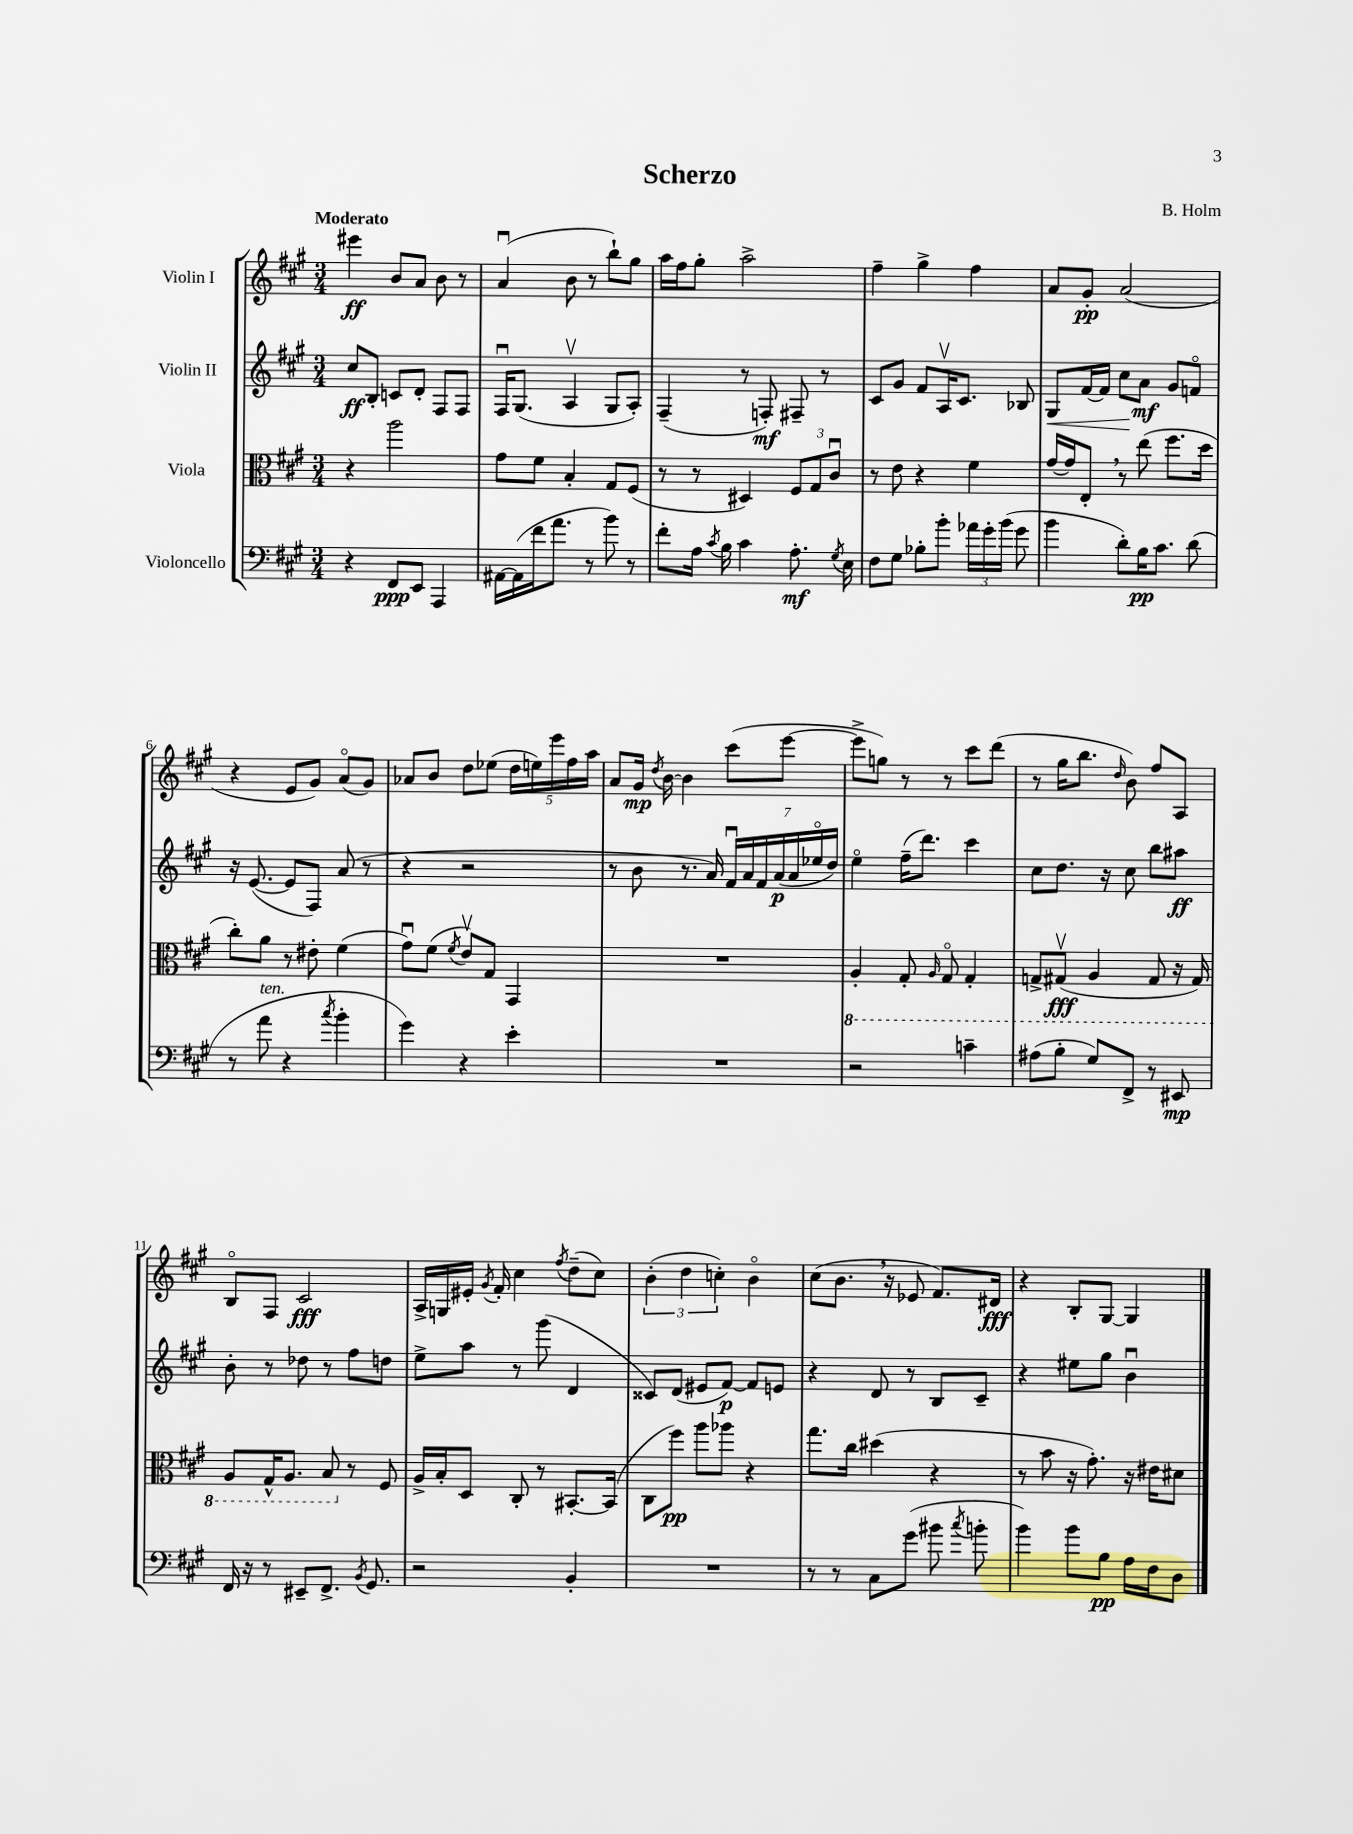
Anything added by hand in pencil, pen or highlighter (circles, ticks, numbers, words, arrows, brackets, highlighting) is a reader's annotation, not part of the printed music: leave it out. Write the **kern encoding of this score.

**kern	**kern	**kern	**kern
*staff4	*staff3	*staff2	*staff1
*clefF4	*clefC3	*clefG2	*clefG2
*k[f#c#g#]	*k[f#c#g#]	*k[f#c#g#]	*k[f#c#g#]
*M3/4	*M3/4	*M3/4	*M3/4
4r	4r	8cc#	4eee#
.	.	8B'	.
8FF#	2aa	8c	8b
8EE	.	8d'	8a
4AAA	.	8F#	8b
.	.	8F#	8r
=	=	=	=
[16AA#	8g#	16F#u	(4au
(16AA#]	.	(8.G#	.
16f#	8f#	.	.
8.a	.	.	.
.	4B'	4Av	8b
8r	.	.	8r
8b)	8G#	8G#	8bb`)
8r	(8F#	8A')	8gg#
=	=	=	=
8f#'	8r	(4F#~	16aa
.	.	.	16ff#
16A	8r	.	8gg#'
8qc#	.	.	.
16B	.	.	.
4c#	4D#)	8r	2aa^
.	.	8F')	.
8.A'	12F#	8F#~	.
.	12G#	.	.
.	.	8r	.
.	12c#u	.	.
8qG#	.	.	.
16E	.	.	.
=	=	=	=
8F#	8r	8c#	4ff#~
8G#	8e	8g#	.
8B-'	4r	8f#	4gg#^
8b'	.	16Av	.
.	.	8.c#	.
24a-	4f#	.	4ff#
24g#'	.	.	.
(24b	.	.	.
8g#	.	8B-	.
=	=	=	=
4b	[16g#	8G#	8a
.	16g#]	.	.
.	8E'	[16f#	8g#'
.	.	16f#]	.
8d')	8r	8cc#	(2a
16B	(8ee	8a	.
8.c#	.	.	.
.	8.ff#	8g#	.
(8d	.	8fo	.
.	16dd	.	.
=	=	=	=
8r	8cc#')	16r	4r
.	.	([8.e	.
8a	8a	.	.
4r	8r	8e]	8e
.	8e#'	8F#)	8g#)
8qcc#	.	.	.
4b'	(4f#	(8a	(8ao
.	.	8r	8g#)
=	=	=	=
4g#)	8g#u)	4r	8a-
.	(8f#	.	8b
.	8qf#	.	.
4r	8ev)	2r	8dd
.	8G#	.	(8ee-
4e'	4GG#	.	20dd
.	.	.	20ee)
.	.	.	20eee
.	.	.	20ff#
.	.	.	20aa
=	=	=	=
2.r	2.r	8r	8a
.	.	8b	16g#
.	.	.	8qdd
.	.	.	[16b
.	.	8.r	4b]
.	.	16a)	.
.	.	28f#u	(8ccc#
.	.	28a	.
.	.	28f#	.
.	.	(28a	.
.	.	.	[8eee
.	.	28a	.
.	.	28ee-o	.
.	.	28dd)	.
=	=	=	=
2r	4AA'	4eeo	8eee^]
.	.	.	8gg)
.	8GG#'	(16ff#~	8r
.	.	8.ddd)	.
.	16qqAA	.	.
.	8GG#o	.	8r
4c~	4GG#'	4ccc#	8ccc#
.	.	.	(8ddd
=	=	=	=
(8A#	8GG^	8cc#	8r
8B'	(8GG#v	8.dd	16gg#
.	.	.	8.bb
8G#)	4AA	.	.
.	.	16r	.
.	.	.	16qqdd
8FF#^	.	8cc#	8b)
8r	8GG#	8bb	8ff#
8EE#	16r	8aa#	8A
.	16GG#)	.	.
=	=	=	=
16FF#	8AA	8b'	8Bo
16r	.	.	.
8r	16GG#^^	8r	8F#
.	8.AA	.	.
8EE#~	.	8dd-	2c#
8.FF#^	8BB	8r	.
.	8r	8ff#	.
8qBB	.	.	.
8.GG#	.	.	.
.	8F#	8dd	.
=	=	=	=
2r	16A^	8ee^	16A^
.	16B'	.	16G
.	8D	8aa	16e#'
.	.	.	8qg#
.	.	.	16f#'
.	8C#'	8r	4cc#
.	8r	(8ggg#	.
.	.	.	8qff#
4BB'	[8.BB#'	4d	(8dd~
.	.	.	8cc#)
.	(16BB#]	.	.
=	=	=	=
2.r	8C#	8c##)	(6b'
.	8ff#)	(8d	.
.	.	.	6dd
.	8aa	8e#	.
.	.	.	6cc')
.	8aa-	[8f#)	.
.	4r	8f#]	4bo
.	.	8e	.
=	=	=	=
8r	8.gg#	4r	(8cc#
8r	.	.	8.b
.	16cc#	.	.
8C#	(4dd#	8d	.
.	.	.	16r
(8g#	.	8r	8e-
8b#	4r	8B	8.f#)
8qcc#	.	.	.
8b'	.	8c#~	.
.	.	.	16d#
=	=	=	=
4b)	8r	4r	4r
.	8b	.	.
8b	16r	8ee#	8B'
.	8.g#')	.	.
8B	.	8gg#	[8G#
16A	16r	4bu	4G#]
16F#	16e#	.	.
8D	8d#	.	.
==	==	==	==
*-	*-	*-	*-
